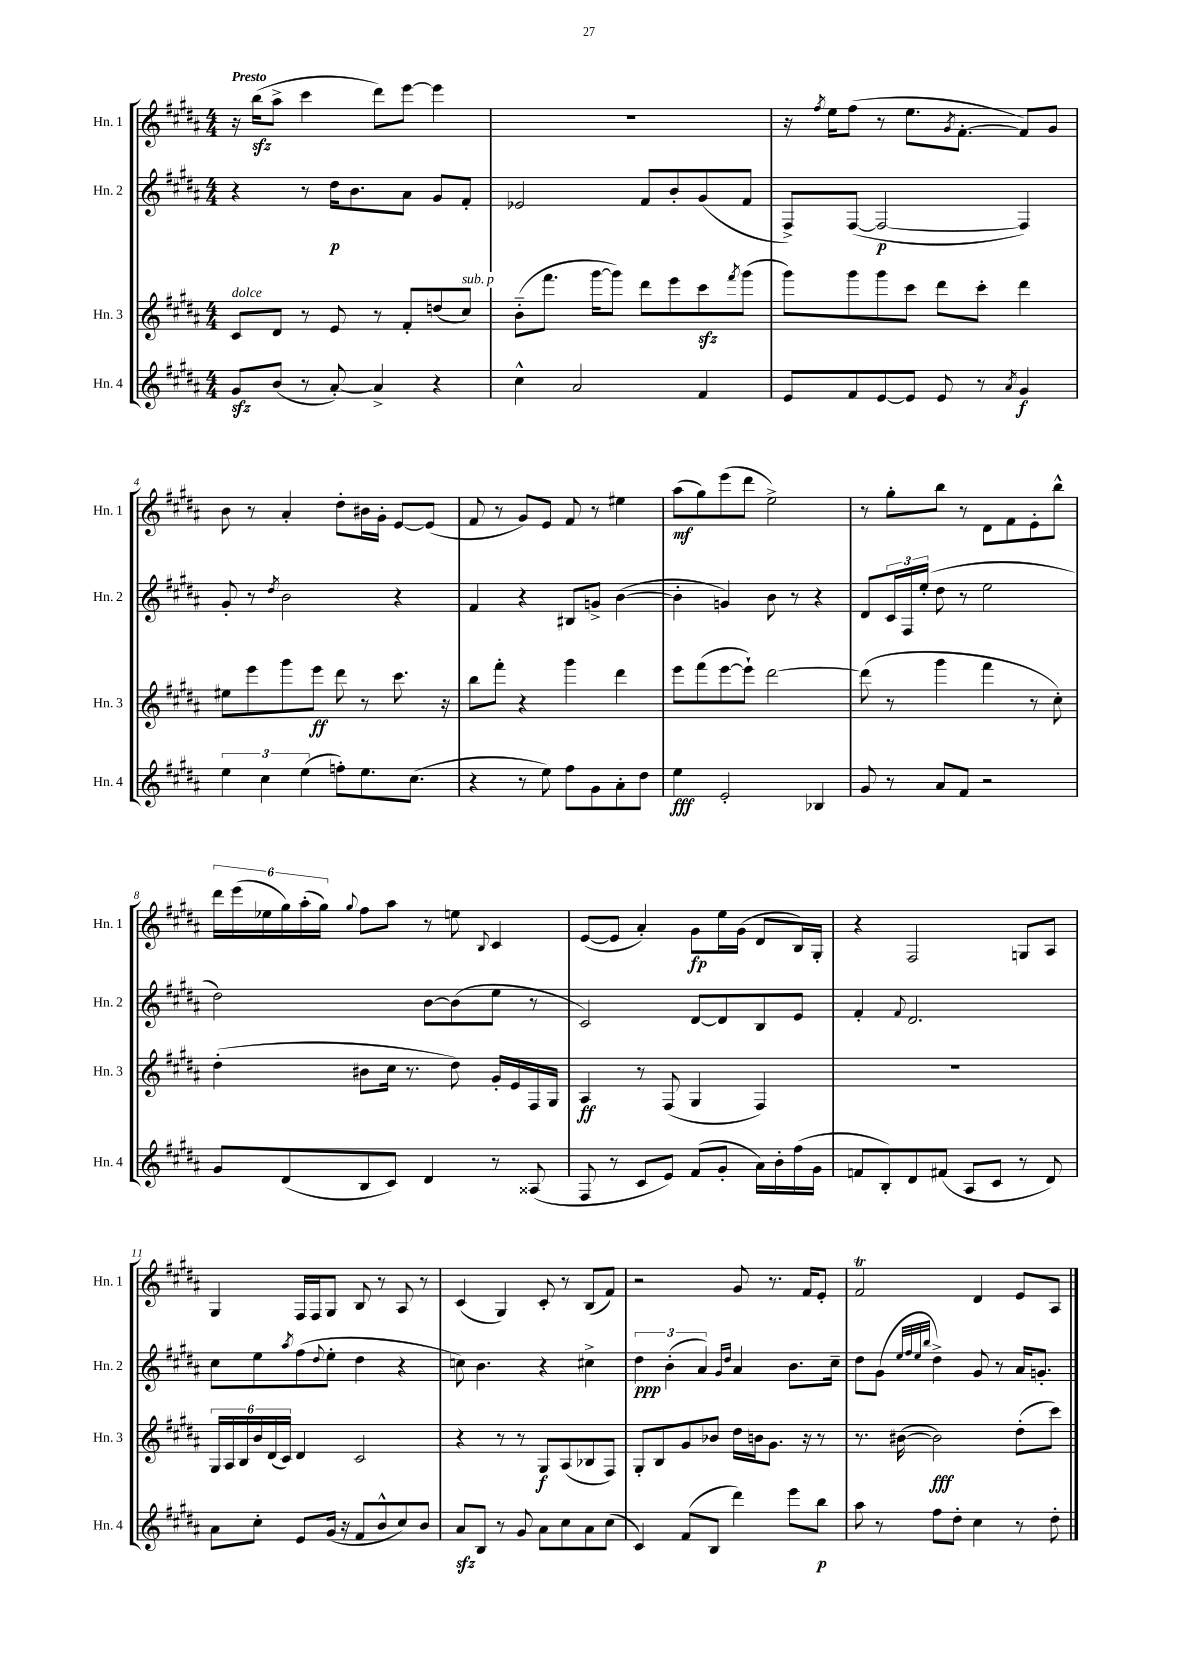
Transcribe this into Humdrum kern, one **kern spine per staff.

**kern	**kern	**kern	**kern
*staff4	*staff3	*staff2	*staff1
*clefG2	*clefG2	*clefG2	*clefG2
*k[f#c#g#d#a#]	*k[f#c#g#d#a#]	*k[f#c#g#d#a#]	*k[f#c#g#d#a#]
*M4/4	*M4/4	*M4/4	*M4/4
8g#	8c#	4r	16r
.	.	.	(16bb
(8b	8d#	.	8aa#^
8r	8r	8r	4ccc#
[8a#')	8e	16dd#	.
.	.	8.b	.
4a#^]	8r	.	8ddd#)
.	8f#'	8a#	[8eee
4r	(8dd	8g#	4eee]
.	8cc#)	8f#'	.
=	=	=	=
4cc#^^	(8b'~	2e-	1r
.	8.fff#	.	.
2a#	.	.	.
.	[16ggg#	.	.
.	8ggg#])	.	.
.	8ddd#	8f#	.
.	8eee	8b'	.
4f#	8ccc#	(8g#	.
.	8qfff#	.	.
.	(8ggg#	8f#	.
=	=	=	=
8e	8ggg#)	8F#^)	16r
.	.	.	8qff#
.	.	.	16ee
8f#	8ggg#	([8F#	(8ff#
[8e	8ggg#	2F#_	8r
8e]	8ccc#	.	8.ee
8e	8ddd#	.	.
.	.	.	8qg#
.	.	.	[8.f#'
8r	8ccc#'	.	.
8qa#	.	.	.
4g#	4ddd#	4F#])	8f#])
.	.	.	8g#
=	=	=	=
6ee	8ee#	8g#'	8b
.	8eee	8r	8r
6cc#	.	.	.
.	.	8qdd#	.
.	8ggg#	2b	4a#'
(6ee	.	.	.
.	8eee	.	.
8ff')	8ddd#	.	8dd#'
8.ee	8r	.	16b#
.	.	.	16g#'
.	8.ccc#	4r	[8e
(8.cc#	.	.	.
.	.	.	(8e]
.	16r	.	.
=	=	=	=
4r	8bb	4f#	8f#
.	8fff#'	.	8r
8r	4r	4r	8g#)
8ee)	.	.	8e
8ff#	4ggg#	8B#	8f#
8g#	.	8g^	8r
8a#'	4ddd#	([4b	4ee#
8dd#	.	.	.
=	=	=	=
4ee	8eee	4b']	(8aa#
.	(8fff#	.	8gg#)
2e'	[8eee	4g)	(8eee
.	8eee`])	.	8ddd#
.	[2ddd#	8b	2ee^)
.	.	8r	.
4B-	.	4r	.
=	=	=	=
8g#	(8ddd#]	8d#	8r
8r	8r	24c#	8gg#'
.	.	24F#	.
.	.	(24ee'	.
8a#	4ggg#	8dd#	8bb
8f#	.	8r	8r
2r	4fff#	2ee	8d#
.	.	.	8f#
.	8r	.	8e'
.	8cc#')	.	8bb^^
=	=	=	=
8g#	(4dd#'	2dd#)	24ddd#
.	.	.	(24eee
.	.	.	24ee-
(8d#	.	.	24gg#)
.	.	.	(24aa#'
.	.	.	24gg#)
.	.	.	8qqgg#
8B	8b#	.	8ff#
8c#)	16cc#	.	8aa#
.	8.r	.	.
4d#	.	[8b	8r
.	8dd#)	(8b]	8ee
.	.	.	8qqB
8r	16g#'	8ee	4c#
.	16e	.	.
(8A##	16F#	8r	.
.	16G#	.	.
=	=	=	=
8F#	4A#	2c#)	([8e
8r	.	.	8e]
8c#	8r	.	4a#')
8e)	(8F#	.	.
(8f#	4G#	[8d#	8g#
8g#'	.	8d#]	16ee
.	.	.	(16g#
16a#)	4F#)	8B	8d#
16b'	.	.	.
(16ff#	.	8e	16B)
16g#	.	.	16G#'
=	=	=	=
8f	1r	4f#'	4r
8B')	.	.	.
.	.	8qqf#	.
8d#	.	2.d#	2F#
(8f#	.	.	.
8A#	.	.	.
8c#	.	.	.
8r	.	.	8G
8d#)	.	.	8A#
=	=	=	=
8a#	24G#	8cc#	4G#
.	24A#	.	.
.	24B	.	.
8cc#'	24b	8ee	.
.	(24d#	.	.
.	24c#)	.	.
.	.	8qaa#	.
8e	4d#	(8ff#	16F#
.	.	.	16F#
.	.	8qqdd#	.
(16g#	.	8ee'	8G#
16r	.	.	.
8f#	2c#	4dd#	8B
8b^^	.	.	8r
8cc#)	.	4r	8A#
8b	.	.	8r
=	=	=	=
8a#	4r	8cc)	(4c#
8B	.	4.b	.
8r	8r	.	4G#)
8g#	8r	.	.
8a#	8G#	4r	8c#'
8cc#	(8A#	.	8r
8a#	8B-	4cc#^	(8B
(8cc#	8F#)	.	8f#)
=	=	=	=
4c#)	8G#'	6dd#	2r
.	8B	.	.
.	.	(6b'	.
(8f#	8g#	.	.
.	.	6a#)	.
8B	8b-	.	.
.	.	16qqg#	.
.	.	16qqdd#	.
4ddd#)	16dd#	4a#	8g#
.	16b	.	.
.	8.g#	.	8.r
8eee	.	8.b	.
.	16r	.	16f#
8bb	8r	.	8e'
.	.	16cc#~	.
=	=	=	=
8aa#	8.r	8dd#	2f#
8r	.	(8g#	.
.	([16b#	.	.
.	.	32qqee	.
.	.	32qqff#	.
.	.	32qqee	.
.	.	32qqbb	.
8ff#	2b#])	4dd#^)	.
8dd#'	.	.	.
4cc#	.	8g#	4d#
.	.	8r	.
8r	(8dd#'	16a#	8e
.	.	8.g'	.
8dd#'	8ccc#)	.	8A#
==	==	==	==
*-	*-	*-	*-
